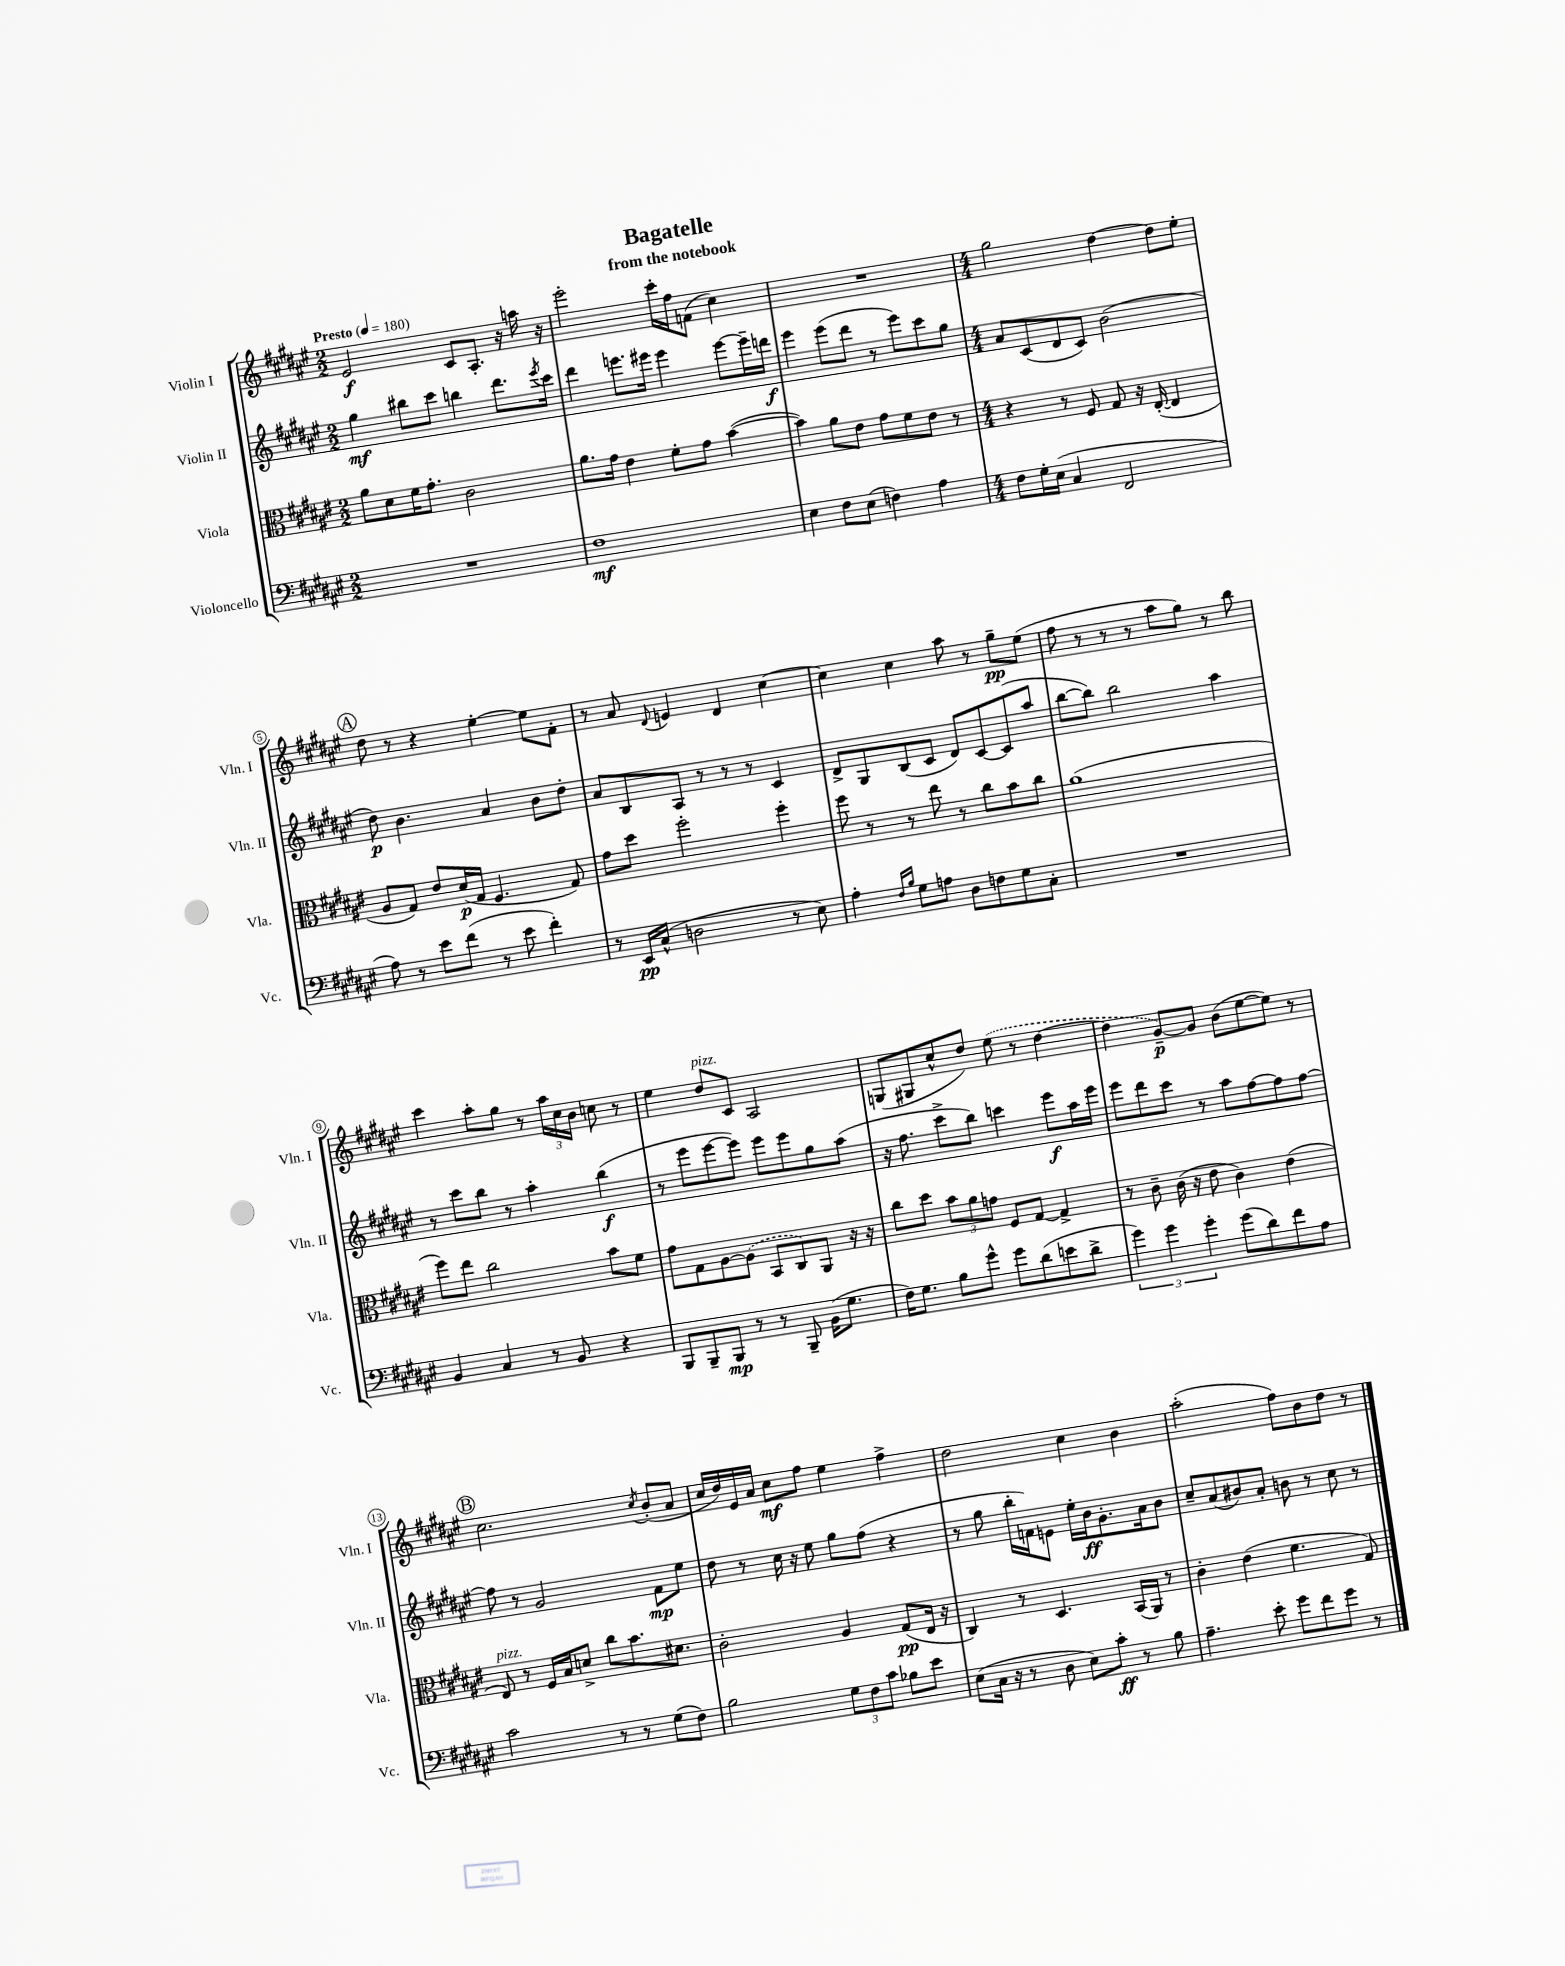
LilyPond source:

\header { title = "Bagatelle" subtitle = "from the notebook" }
<<
\new StaffGroup <<
\new Staff = "s0" \with { instrumentName = "Violin I" shortInstrumentName = "Vln. I" } {
    \clef treble \key fis \major \numericTimeSignature \time 2/2 \tempo "Presto" 4 = 180
    eis'2\f cis'8 ais8.-. r16 a''16 r16 |
    eis'''2-. cis'''16-. fis''16 f'8( cis''4) |
    R1 |
    \numericTimeSignature \time 4/4 gis''2 dis''4~ dis''8 eis''8-. |
    \mark \markup { \circle "A" } dis''8 r8 r4 eis''4~-. eis''8 fis'8-. |
    r8 ais'8 \appoggiatura { dis'8 } e'4 dis'4 cis''4~ |
    cis''4 cis''4 ais''8 r8 gis''8--\pp eis''8( |
    fis''8 r8 r8 r8 ais''8 gis''8) r8 b''8 |
    cis'''4 ais''8-. gis''8 r8 \tuplet 3/2 { ais''16 cis''16 b'16 } c''8 r8 |
    eis''4 dis''8^\markup { \italic "pizz." } cis'8 ais2 |
    g8( gis8 cis''8-^ dis''8) \once \slurDashed eis''8( r8 dis''4~ |
    dis''4 gis'8~--\p) gis'8 b'8( eis''8~ eis''8) r8 |
    \mark \markup { \circle "B" } cis''2. \acciaccatura { cis''8 } b'8-.( ais'8 |
    cis''16 dis''16) eis'16 ais'16 cis''8\mf fis''8 eis''4 fis''4-> |
    dis''2 cis''4 b'4 |
    ais''2-.( fis''8) b'8 dis''8 r8 \bar "|." |
}
\new Staff = "s1" \with { instrumentName = "Violin II" shortInstrumentName = "Vln. II" } {
    \clef treble \key fis \major \numericTimeSignature \time 2/2
    gis''4\mf bis''8 cis'''8 b''4 dis'''8. \acciaccatura { eis'''8 } cis'''16 |
    dis'''4 e'''8. eis'''16 eis'''4 eis'''8~ eis'''16-- d'''16\f |
    eis'''4 eis'''8( dis'''8 r8 eis'''8) cis'''8 gis''8 |
    \numericTimeSignature \time 4/4 ais'8 cis'8( dis'8 cis'8) b'2( |
    \mark \markup { \circle "A" } dis''8\p) b'4. ais'4 b'8 dis''8-. |
    ais'8 b8 ais8 r8 r8 r8 cis'4 |
    dis'8-> gis8 b8( cis'8 dis'8) cis'8~ cis'8( ais''8 |
    b''8~ b''8) b''2 ais''4 |
    r8 cis'''8 b''8 r8 ais''4-. b''4\f( |
    r8 eis'''8 eis'''8~ eis'''8) eis'''8 eis'''8 gis''8 ais''8( |
    r16 fis''8. cis'''8-> b''8) c'''4 eis'''8\f ais''16 eis'''16 |
    eis'''8 dis'''8 cis'''8 r8 ais''8 fis''8~ fis''8 fis''8~ |
    \mark \markup { \circle "B" } fis''8 r8 gis'2 fis'8\mp eis''8 |
    dis''8 r8 cis''16 r16 eis''8 gis''8 fis''8( r4 |
    r8 gis''8 b''16-. f'16) e'8 eis''16-. b'16\ff gis'8.-. ais'16 b'8 |
    cis''8-- ais'8( bis'8) ais'8-. b'8 r8 cis''8 r8 \bar "|." |
}
\new Staff = "s2" \with { instrumentName = "Viola" shortInstrumentName = "Vla." } {
    \clef alto \key fis \major \numericTimeSignature \time 2/2
    ais'8 dis'8 fis'16 gis'8.-. cis'2 |
    ais'8. gis'16 eis'4 fis'8-. gis'8 b'4~( |
    b'4) ais'8 eis'8 gis'8 fis'8 eis'8 r8 |
    \numericTimeSignature \time 4/4 r4 r8 fis8 gis8 r16 eis16~-.( eis4 |
    \mark \markup { \circle "A" } ais8 gis8) eis'8 dis'16\p( gis16 fis4. gis8) |
    gis'8 dis''8 fis''2-. fis''4-. |
    fis''8 r8 r8 eis''8 r8 cis''8 b'8 cis''8 |
    ais'1( |
    fis''8) eis''8 cis''2 b'8 fis'8 |
    gis'8 gis8 ais8~ \once \slurDashed ais8( b,8 cis8) ais,8 r16 r16 |
    cis''8 dis''8 \tuplet 3/2 { b'8 ais'8 g'8 } fis8 gis8~ gis4-> |
    r8 cis'8-- cis'16( r16 eis'8 cis'4) eis'4( |
    \mark \markup { \circle "B" } eis8^\markup { \italic "pizz." }) r8 fis16 b16 d'8-> cis''8 b'8. dis'8. |
    cis'2-. ais4 gis8\pp( eis16 r16 |
    cis4) r8 dis4. b,16( ais,16) r8 |
    cis'4-. eis'4( fis'4. gis8) \bar "|." |
}
\new Staff = "s3" \with { instrumentName = "Violoncello" shortInstrumentName = "Vc." } {
    \clef bass \key fis \major \numericTimeSignature \time 2/2
    R1 |
    fis1\mf |
    eis4 fis8 eis8( f4) ais4 |
    \numericTimeSignature \time 4/4 fis8 gis16-. eis16( cis4 fis,2 |
    \mark \markup { \circle "A" } ais8) r8 eis'8 fis'8( r8 eis'8 fis'4-.) |
    r8 eis,16\pp cis16-^( d2 r8 eis8) |
    ais4-. \grace { fis16 b16 } gis8 a8 dis8 f8 gis8 cis8-. |
    R1 |
    b,4 cis4 r8 b,8 r4 |
    b,,8 b,,8-- b,,8\mp r8 r8 b,,8-- b,16( gis8. |
    fis16) gis8. b8 gis'8-^ gis'8 dis'8( e'8 dis'8-> |
    \tuplet 3/2 { gis'4) gis'4 gis'4-. } gis'8( dis'8) fis'8 ais8 |
    \mark \markup { \circle "B" } cis'2 r8 r8 gis8( fis8) |
    b2 \tuplet 3/2 { gis8 fis8 cis'8 } bes8 eis'8 |
    eis8( cis16 r16 r8 dis8 eis8) cis'8-.\ff r8 b8 |
    ais4.-- eis'8-. gis'8 fis'8 gis'8 r8 \bar "|." |
}
>>
>>
\layout { \context { \Score \override BarNumber.stencil = #(make-stencil-circler 0.1 0.3 ly:text-interface::print) } }
